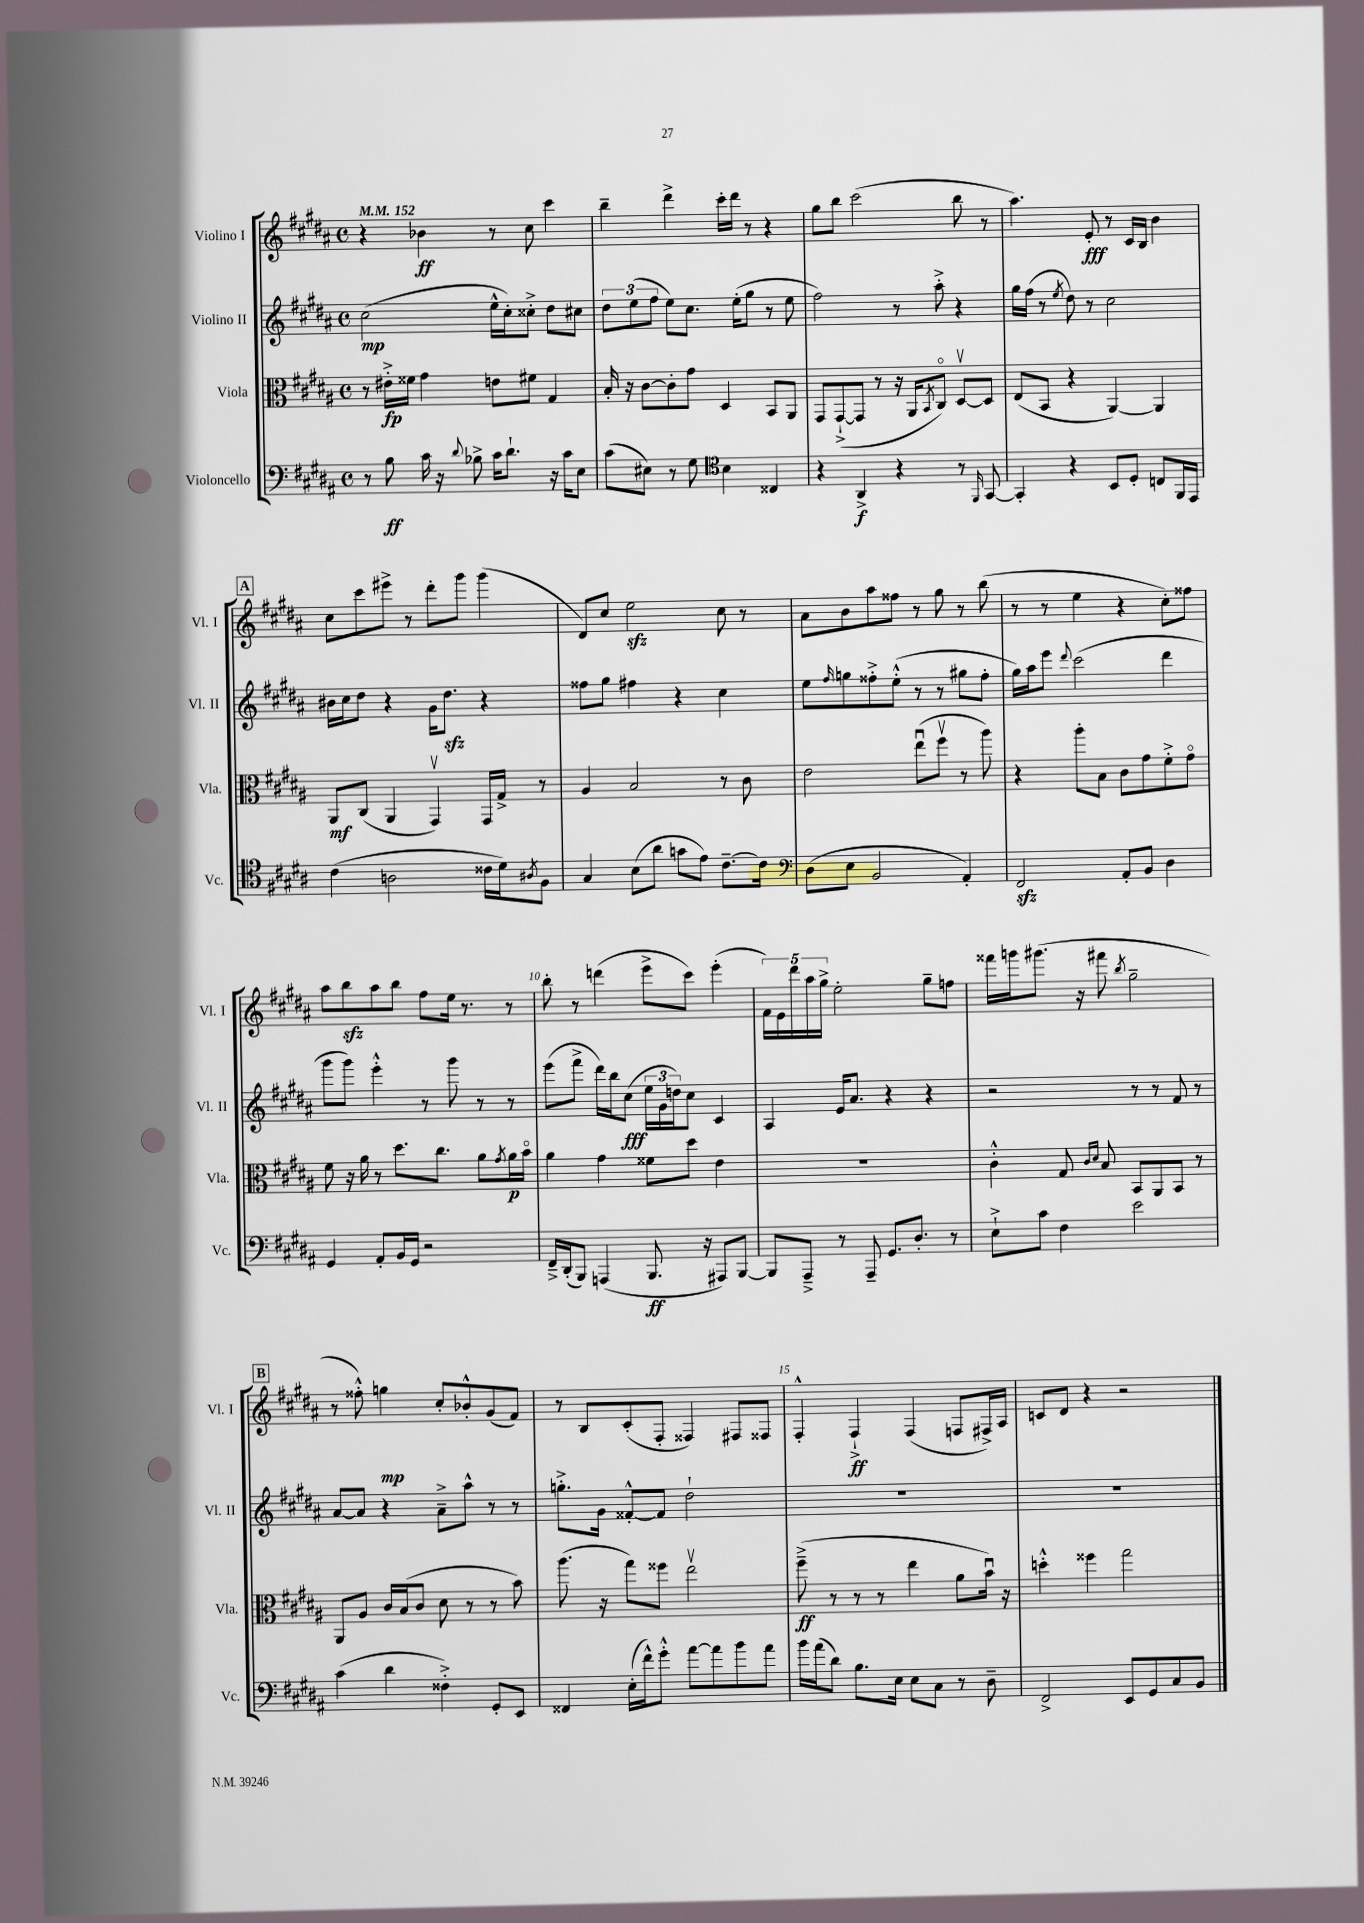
<<
\new StaffGroup <<
\new Staff = "s0" \with { instrumentName = "Violino I" shortInstrumentName = "Vl. I" } {
    \clef treble \key b \major \defaultTimeSignature \time 4/4 \tempo 4 = 152
    r4 bes'4\ff r8 cis''8 cis'''4 |
    b''4-- dis'''4-> cis'''16-. dis'''16 r8 r4 |
    gis''8 b''8 cis'''2( b''8 r8 |
    ais''4.) e'8-.\fff r8 cis'16 b16 b'4 |
    \mark \markup { \box "A" } cis''8 cis'''8 eis'''8-> r8 dis'''8-. gis'''8 gis'''4( |
    dis'8) cis''8 e''2\sfz cis''8 r8 |
    ais'8 b'8 ais''8 fisis''8 r8 gis''8 r8 b''8( |
    r8 r8 e''4 r4 cis''8-.) fisis''8 |
    ais''8 b''8\sfz ais''8 b''8 fis''8 e''16 r8. r8 |
    b''8-. r8 d'''4( e'''8-> cis'''8) e'''4-.( |
    \tuplet 5/4 { fis'16) e'16 dis'''16 ais''16 gis''16-> } e''2-. gis''8-- f''8 |
    fisis'''16 g'''16 gis'''8.( r16 fis'''8 \acciaccatura { b''8 } gis''2-- |
    \mark \markup { \box "B" } r8 fisis''8-.-^) g''4\mp cis''8-. bes'8-.-^ gis'8( fis'8) |
    r8 b8 cis'8-.( fis8-. fisis4) fis8 fisis8 |
    fis4-.-^ fis4-!->\ff fis4( f8 fis16->) ais16 |
    c'8 dis'8 r4 r2 \bar "|." |
}
\new Staff = "s1" \with { instrumentName = "Violino II" shortInstrumentName = "Vl. II" } {
    \clef treble \key b \major \defaultTimeSignature \time 4/4
    cis''2\mp( e''16-^ cis''16-.) cisis''8-.-> dis''8 cis''8 |
    \tuplet 3/2 { dis''8 e''8( fis''8 } e''8) cis''8. e''16-.( gis''8 r8 e''8 |
    fis''2) r8 ais''8-.-> r4 |
    gis''16 fis''16( r8 \acciaccatura { e''8 } dis''8) r8 cis''2 |
    \mark \markup { \box "A" } bis'16 cis''16 dis''8 r4 gis'16 dis''8.\sfz r4 |
    fisis''8 gis''8 fis''4 r4 cis''4 |
    e''8 \grace { fis''16 } g''8 fisis''8-.-> e''8-.-^( r8 r8 gis''8 fisis''8-. |
    gis''16) ais''16 e'''8 \appoggiatura { dis'''8 } cis'''2( dis'''4 |
    gis'''8 gis'''8) e'''4-.-^ r8 gis'''8 r8 r8 |
    e'''8( fis'''8-> dis'''16) b''16 cis''8\fff( \tuplet 3/2 { e''16 gis'16 d''16) } cis''8 cis'4 |
    ais4 e'16 ais'8. r4 r4 |
    r2 r8 r8 fis'8 r8 |
    \mark \markup { \box "B" } ais'8~ ais'8 r4 ais'8---> ais''8-^ r8 r8 |
    g''8.-.-> gis'16 fisis'8~-.-^ fisis'8 dis''2-! |
    R1 |
    R1 \bar "|." |
}
\new Staff = "s2" \with { instrumentName = "Viola" shortInstrumentName = "Vla." } {
    \clef alto \key b \major \defaultTimeSignature \time 4/4
    r8 eis'16-.->\fp fisis'16 gis'4 e'8 fis'8 gis4 |
    b16-. r16 cis'8~ cis'8-. gis'8 dis4 b,8 ais,8 |
    gis,8 gis,8~-!->( gis,8 r8 r16 ais,16 \acciaccatura { b,8 } cis8\flageolet) dis8~\upbow dis8 |
    e8( b,8 r4 ais,4~) ais,4 |
    \mark \markup { \box "A" } ais,8\mf cis8( ais,4 gis,4\upbow) gis,16 gis16-> r8 |
    ais4 b2 r8 cis'8 |
    e'2 e''8\downbow( fis''8\upbow r8 ais''8) |
    r4 ais''8-. b8 cis'8 gis'8 fis'8-.-> gis'8\flageolet |
    fis'8 r16 ais'16 r8 dis''8. cis''8. ais'8 \acciaccatura { gis'8 } ais'16\p b'16\flageolet |
    ais'4 gis'4 fisis'8 dis''8 e'4 |
    R1 |
    cis'4-.-^ gis8 \grace { cis'16 dis'16 } b8 b,8 ais,8 b,8 r8 |
    \mark \markup { \box "B" } ais,8 ais8 cis'16 b16( cis'8 dis'8 r8 r8 b'8) |
    ais''8.( r16 gis''8) fisis''8 e''2\upbow |
    fis''8--->\ff( r8 r8 r8 e''4 ais'8 b'16\downbow) r16 |
    d''4-.-^ fisis''4 gis''2 \bar "|." |
}
\new Staff = "s3" \with { instrumentName = "Violoncello" shortInstrumentName = "Vc." } {
    \clef bass \key b \major \defaultTimeSignature \time 4/4
    r8 b8\ff cis'16 r16 \appoggiatura { dis'8 } bes8-> cis'16 dis'8.-! r16 cis'16 e8 |
    cis'8( eis8) r8 gis8 \clef tenor b4 cisis4 |
    r4 ais,4->\f r4 r8 \grace { fis,16 } gis,8~ |
    gis,4-. r4 b,8 dis8-. c8 fis,16 e,16 |
    \mark \markup { \box "A" } cis'4( a2 cisis'16 dis'16) \acciaccatura { ais8 } fis8 |
    gis4 b8( ais'8 g'8 e'8) cis'8.~-- cis'16 |
    \clef bass dis8( e8 b,2 ais,4-.) |
    fis,2\sfz ais,8-. b,8 dis4 |
    gis,4 ais,8-. b,16 gis,16 r2 |
    fis,16---> dis,16-.( b,,8) a,,4( b,,8.\ff r16 ais,,8) b,,8~ |
    b,,8 ais,,8---> r8 ais,,8-- gis,8. dis8.-. r8 |
    e8-!-> cis'8 fis4 e'2 |
    \mark \markup { \box "B" } cis'4( dis'4 fisis4-.->) gis,8-. e,8 |
    fisis,4 e16-.( fis'16-^) gis'8-.-^ ais'8~ ais'8 b'8 ais'8 |
    b'16 ais'16( dis'8) b8. e16 e8 cis8 r8 dis8-- |
    fis,2-> e,8 gis,8 cis8 b,8 \bar "|." |
}
>>
>>
\layout { \context { \Score \override BarNumber.break-visibility = ##(#f #t #t) barNumberVisibility = #(every-nth-bar-number-visible 5) } }
